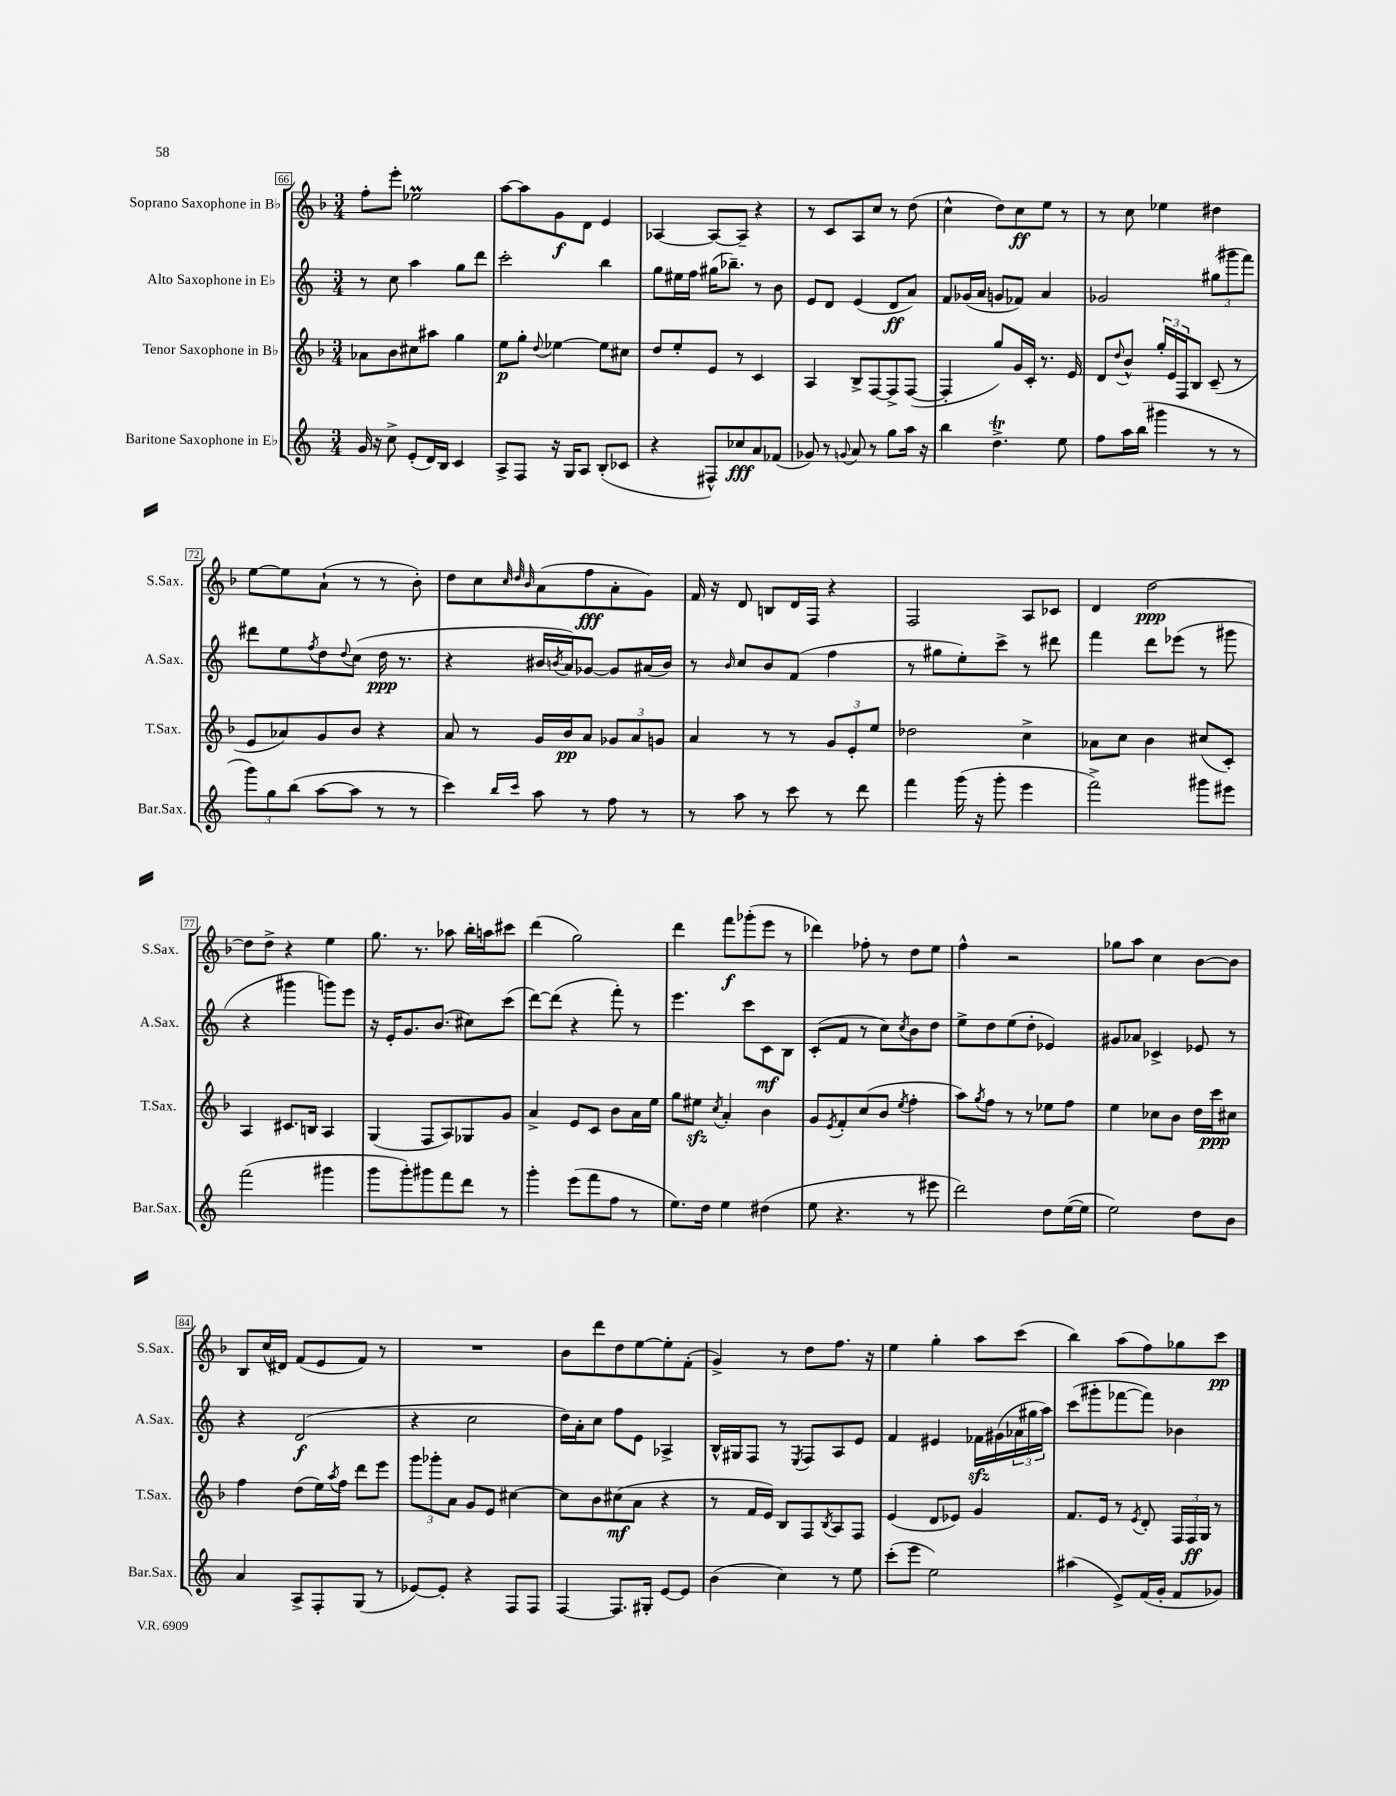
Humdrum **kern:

**kern	**dynam	**kern	**dynam	**kern	**dynam	**kern	**dynam
*part4	*part4	*part3	*part3	*part2	*part2	*part1	*part1
*staff4	*staff4	*staff3	*staff3	*staff2	*staff2	*staff1	*staff1
*I"Baritone Saxophone in E♭	*	*I"Tenor Saxophone in B♭	*	*I"Alto Saxophone in E♭	*	*I"Soprano Saxophone in B♭	*
*I'Bar.Sax.	*	*I'T.Sax.	*	*I'A.Sax.	*	*I'S.Sax.	*
*clefG2	*	*clefG2	*	*clefG2	*	*clefG2	*
*k[]	*	*k[b-]	*	*k[]	*	*k[b-]	*
*M3/4	*	*M3/4	*	*M3/4	*	*M3/4	*
=66	=66	=66	=66	=66	=66	=66	=66
16g/	.	8a-X\L	.	8r	.	8ff'\L	.
16r	.	.	.	.	.	.	.
8cc^\	.	8b-\	.	8cc\	.	8eee'\J	.
(8e'/L	.	8cc#X\	.	4aa\	.	2ee-XM\	.
16d/L)	.	8aa#X\J	.	.	.	.	.
16B/JJ	.	.	.	.	.	.	.
4c/	.	4gg\	.	8gg\L	.	.	.
.	.	.	.	8ddd\J	.	.	.
=67	=67	=67	=67	=67	=67	=67	=67
8A^/L	.	8ee\L	p	2ccc'\	.	[8aa\L	.
8F/J	.	8gg'\J	.	.	.	8aa\]	.
.	.	8qqdd/	.	.	.	.	.
16r	.	[4ee-X\	.	.	.	8g\	f
16G/KL	.	.	.	.	.	.	.
8A/J	.	.	.	.	.	8d\J	.
(8B'/L	.	8ee-\L]	.	4bb\	.	4e/	.
8c-X/J	.	8cc#X\J	.	.	.	.	.
=68	=68	=68	=68	=68	=68	=68	=68
4r	.	8dd/L	.	8gg\L	.	[4A-X/	.
.	.	8ee'/	.	16ee#X\L	.	.	.
.	.	.	.	16ff\JJ	.	.	.
8F#X^^/L)	.	8e/J	.	(16gg#X\KL	.	8A-/L_	.
.	.	.	.	8.bb-X~\J)	.	.	.
8cc-X/	fff	8r	.	.	.	8A-~/J]	.
8a/	.	4c/	.	8r	.	4r	.
(8f-X/J	.	.	.	8b\	.	.	.
=69	=69	=69	=69	=69	=69	=69	=69
8g-X/)	.	4A/	.	8e/L	.	8r	.
8r	.	.	.	8d/J	.	8c/L	.
8qqgn/	.	.	.	.	.	.	.
8a/	.	8B-^/L	.	(4e/	.	8A/	.
8r	.	[8F/	.	.	.	8cc/J	.
8gg\L	.	8F^/]	.	8d/L	ff	8r	.
16aa\Jk	.	([8F/J	.	8a/J)	.	(8dd\	.
16r	.	.	.	.	.	.	.
=70	=70	=70	=70	=70	=70	=70	=70
4bb\	.	4F'/]	.	8f/L	.	4cc^^\	.
.	.	.	.	(16g-X/L	.	.	.
.	.	.	.	16a/JJ	.	.	.
4.ddT^\	.	8gg/L)	.	8gn/L	.	8dd\L)	.
.	.	16g/L	.	8f-X/J)	.	8cc\	ff
.	.	16c'/JJ	.	.	.	.	.
.	.	8.r	.	4a/	.	8ee\J	.
8ee\	.	.	.	.	.	8r	.
.	.	16e/	.	.	.	.	.
=71	=71	=71	=71	=71	=71	=71	=71
8ff\L	.	8d/L	.	2g-X/	.	8r	.
.	.	8qqdd/	.	.	.	.	.
16aa\L	.	8b-^^/J	.	.	.	8cc\	.
(16bb\JJ	.	.	.	.	.	.	.
4ggg#X\	.	24gg'/LL	.	.	.	4ee-X\	.
.	.	24e/	.	.	.	.	.
.	.	24F/J	.	.	.	.	.
.	.	8B-/J	.	.	.	.	.
8r	.	(8c~/	.	(12gg#X\L	.	4dd#X\	.
.	.	.	.	12ggg#X\	.	.	.
8r	.	8r	.	.	.	.	.
.	.	.	.	12fff\J)	.	.	.
!!LO:LB:g=z
=72	=72	=72	=72	=72	=72	=72	=72
12ggg\L)	.	8e/L	.	8ddd#X\L	.	[8ee\L	.
12gg\	.	.	.	.	.	.	.
.	.	8a-X/)	.	8ee\	.	8ee\]	.
(12bb\J	.	.	.	.	.	.	.
.	.	.	.	8qff/	.	.	.
[8aa\L	.	8g/	.	8dd\	.	(8a`\J	.
.	.	.	.	8qqdd/	.	.	.
8aa\J]	.	8b-/J	.	(8cc\J	.	8r	.
8r	.	4r	.	16dd\	ppp	8r	.
.	.	.	.	8.r	.	.	.
8r	.	.	.	.	.	8b-'\)	.
=73	=73	=73	=73	=73	=73	=73	=73
4ccc\)	.	8a/	.	4r	.	8dd\L	.
.	.	8r	.	.	.	8cc\	.
.	.	.	.	.	.	32qqcc/	.
16qqbb/LL	.	.	.	.	.	32qqdd/	.
16qqccc/JJ	.	.	.	.	.	32qqb-/	.
8aa\	.	16g/LL	.	16b#X/LL	.	(8a\	.
.	.	.	.	8qbn/	.	.	.
.	.	16b-/J	pp	16a/J)	.	.	.
8r	.	8a/J	.	[8g-X/J	.	8ff\	fff
8ff\	.	12g-X/L	.	8g-/L]	.	8a'\	.
.	.	12a/	.	.	.	.	.
8r	.	.	.	(16a#X/L	.	8g\J)	.
.	.	12gn/J	.	.	.	.	.
.	.	.	.	16b/JJ)	.	.	.
=74	=74	=74	=74	=74	=74	=74	=74
8r	.	4a/	.	8r	.	16f/	.
.	.	.	.	.	.	16r	.
.	.	.	.	16qqb/	.	.	.
8aa\	.	.	.	8cc/L	.	8d/	.
8r	.	8r	.	8b/	.	8Bn/L	.
8ccc\	.	8r	.	(8f/J	.	16d/L	.
.	.	.	.	.	.	16F/JJ	.
8r	.	12g/L	.	4ff\	.	4r	.
.	.	12e'/	.	.	.	.	.
8ddd\	.	.	.	.	.	.	.
.	.	12ee/J	.	.	.	.	.
=75	=75	=75	=75	=75	=75	=75	=75
4fff\	.	2dd-X\	.	8r	.	2F/	.
.	.	.	.	8gg#X\L	.	.	.
(16ggg\	.	.	.	8ee'\)	.	.	.
16r	.	.	.	.	.	.	.
8ggg'\	.	.	.	8ccc^\J	.	.	.
4eee\	.	4cc^\	.	8r	.	8A/L	.
.	.	.	.	8ddd#X\	.	8c-X/J	.
=76	=76	=76	=76	=76	=76	=76	=76
2fff^\)	.	8a-X\L	.	4fff\	.	4d/	.
.	.	8cc\J	.	.	.	.	.
.	.	4b-\	.	8ddd\L	.	[2dd\	ppp
.	.	.	.	(8eee-X\J	.	.	.
8ggg#X\L	.	(8cc#X/L	.	8r	.	.	.
8eee#X\J	.	8c'/J)	.	8ggg#X\	.	.	.
!!LO:LB:g=z
=77	=77	=77	=77	=77	=77	=77	=77
(2fff\	.	4A/	.	4r	.	8dd\L]	.
.	.	.	.	.	.	8dd^\J	.
.	.	8.c#X/L	.	4ggg#X\	.	4r	.
.	.	16Bn/Jk	.	.	.	.	.
4ggg#X\	.	4A/	.	8gggn\L)	.	4ee\	.
.	.	.	.	8eee\J	.	.	.
=78	=78	=78	=78	=78	=78	=78	=78
8ggg\L	.	(4G/	.	16r	.	8.gg\	.
.	.	.	.	16e'/KL	.	.	.
8ggg'\)	.	.	.	8.g/	.	.	.
.	.	.	.	.	.	8.r	.
8ggg#X\	.	8F/L	.	.	.	.	.
.	.	.	.	(8.b/J	.	.	.
8fff\	.	8A/)	.	.	.	8aa-X\	.
8ddd\J	.	8G-X/	.	8cc#X\L)	.	16bb-'\LL	.
.	.	.	.	.	.	16aan\J	.
8r	.	8g/J	.	(8ccc\J	.	8ccc#X\J	.
=79	=79	=79	=79	=79	=79	=79	=79
4ggg'\	.	4a^/	.	[8ddd\L)	.	(4ddd\	.
.	.	.	.	(8ddd\J]	.	.	.
(8eee\L	.	8e/L	.	4r	.	2gg\)	.
8fff\	.	8c/J	.	.	.	.	.
8ff\J	.	8b-\L	.	8fff'\)	.	.	.
8r	.	16a\L	.	8r	.	.	.
.	.	16ee\JJ	.	.	.	.	.
=80	=80	=80	=80	=80	=80	=80	=80
8.ee\L)	.	8gg\L	.	4.eee\	.	4ddd\	.
.	.	8ee#Xzz\J	.	.	.	.	.
16dd\Jk	.	.	.	.	.	.	.
.	.	8qcc/	.	.	.	.	.
4ee\	.	4a'/	.	.	.	8fff\L	f
.	.	.	.	8ccc\L	.	(8ggg-X'\	.
(4dd#X\	.	4b-\	.	8c\	mf	8eee\J	.
.	.	.	.	8B\J	.	8r	.
=81	=81	=81	=81	=81	=81	=81	=81
8ee\	.	8g/L	.	(8c'/L	.	4ddd-X\)	.
.	.	8qe/	.	.	.	.	.
4.r	.	8f'/	.	8f/J	.	.	.
.	.	(8cc/	.	8r	.	8ff-X'\	.
.	.	8b-/J	.	8cc\L)	.	8r	.
.	.	8qee/	.	8qcc/	.	.	.
8r	.	4ff'\	.	8b\	.	8dd\L	.
8eee#X\	.	.	.	8dd\J	.	8ee\J	.
=82	=82	=82	=82	=82	=82	=82	=82
2ddd\)	.	8aa\L)	.	8ee^\L	.	4ff^^\	.
.	.	8qgg/	.	.	.	.	.
.	.	8ff\J	.	8dd\	.	.	.
.	.	8r	.	(8ee\	.	2r	.
.	.	8r	.	8dd'\J	.	.	.
8dd\L	.	8ee-X\L	.	4e-X/)	.	.	.
([16ee\L	.	8ff\J	.	.	.	.	.
16ee\JJ]	.	.	.	.	.	.	.
=83	=83	=83	=83	=83	=83	=83	=83
2ee\)	.	4ee\	.	8g#X/L	.	8gg-X\L	.
.	.	.	.	8a-X/J	.	8aa\J	.
.	.	8cc-X\L	.	4c-X^/	.	4cc\	.
.	.	8b-\J	.	.	.	.	.
8dd\L	.	16dd\LL	.	8e-X/	.	[8b-\L	.
.	.	16ccc\J	ppp	.	.	.	.
8b\J	.	8cc#X\J	.	8r	.	8b-\J]	.
!!LO:LB:g=z
=84	=84	=84	=84	=84	=84	=84	=84
4a/	.	4ff\	.	4r	.	8B-/L	.
.	.	.	.	.	.	(16cc/L	.
.	.	.	.	.	.	16d#X/JJ)	.
8A^/L	.	(8dd\L	.	(2d/	f	(8f/L	.
8F'/	.	16ee\L)	.	.	.	8e/	.
.	.	8qaa/	.	.	.	.	.
.	.	16ff\JJ	.	.	.	.	.
(8G/J	.	8ddd\L	.	.	.	8f/J)	.
8r	.	8eee\J	.	.	.	8r	.
=85	=85	=85	=85	=85	=85	=85	=85
[8e-X/L)	.	12ggg\L	.	4r	.	2.r	.
.	.	12ggg-X'\	.	.	.	.	.
8e-'/J]	.	.	.	.	.	.	.
.	.	12a\J	.	.	.	.	.
4r	.	8g/L	.	2cc\	.	.	.
.	.	8e/J	.	.	.	.	.
8F/L	.	[4cc#X\	.	.	.	.	.
8F/J	.	.	.	.	.	.	.
=86	=86	=86	=86	=86	=86	=86	=86
[4F/	.	8cc#\L]	.	16dd\LL)	.	8b-\L	.
.	.	.	.	16a'\J	.	.	.
.	.	8b-\	.	8cc\J	.	8ddd\	.
8.F/L]	.	(8cc#X\	mf	8ff\L	.	8dd\	.
.	.	8a\J	.	8e\J	.	[8ee\	.
16G#X'/Jk	.	.	.	.	.	.	.
[8e/L	.	4r	.	4A-X^/	.	8ee'\]	.
8e/J]	.	.	.	.	.	(8f'\J	.
=87	=87	=87	=87	=87	=87	=87	=87
(4b\	.	8r	.	16B^^/LL	.	4g^/)	.
.	.	.	.	16G#X/J	.	.	.
.	.	16f/LL	.	8F/J	.	.	.
.	.	16e/JJ)	.	.	.	.	.
4cc\)	.	8B-/L	.	8r	.	8r	.
.	.	.	.	8qE/	.	.	.
.	.	8F/	.	8F/L	.	8dd\L	.
.	.	8qB-/	.	.	.	.	.
8r	.	8A/	.	8A/	.	8.ff\J	.
8ee\	.	8F/J	.	8e/J	.	.	.
.	.	.	.	.	.	16r	.
=88	=88	=88	=88	=88	=88	=88	=88
(8ccc'\L	.	(4e/	.	4f/	.	4ee\	.
8eee\J	.	.	.	.	.	.	.
2ee\)	.	8d/L	.	4e#X/	.	4gg'\	.
.	.	8e-X/J)	.	.	.	.	.
.	.	4g/	.	16f-Xzz\LL	.	8aa\L	.
.	.	.	.	(16g#X\	.	.	.
.	.	.	.	24a-X\	.	(8ccc\J	.
.	.	.	.	24gg#X\	.	.	.
.	.	.	.	24aa\JJ)	.	.	.
=89	=89	=89	=89	=89	=89	=89	=89
(4aa#X\	.	8.f/L	.	(8ccc\L	.	4bb-\)	.
.	.	.	.	8ggg#X'\	.	.	.
.	.	16e/Jk	.	.	.	.	.
8e^/L)	.	8r	.	[8fff-X\	.	(8aa\L	.
.	.	8qe/	.	.	.	.	.
(16f/L	.	8d'/	.	8fff-\J])	.	8ff\)	.
16g'/JJ	.	.	.	.	.	.	.
8f/L	.	24F/LL	.	4b-X\	.	8gg-X\	.
.	.	24F/	ff	.	.	.	.
.	.	24G/JJ	.	.	.	.	.
8g-X/J)	.	8r	.	.	.	8ccc\J	pp
==	==	==	==	==	==	==	==
*-	*-	*-	*-	*-	*-	*-	*-
